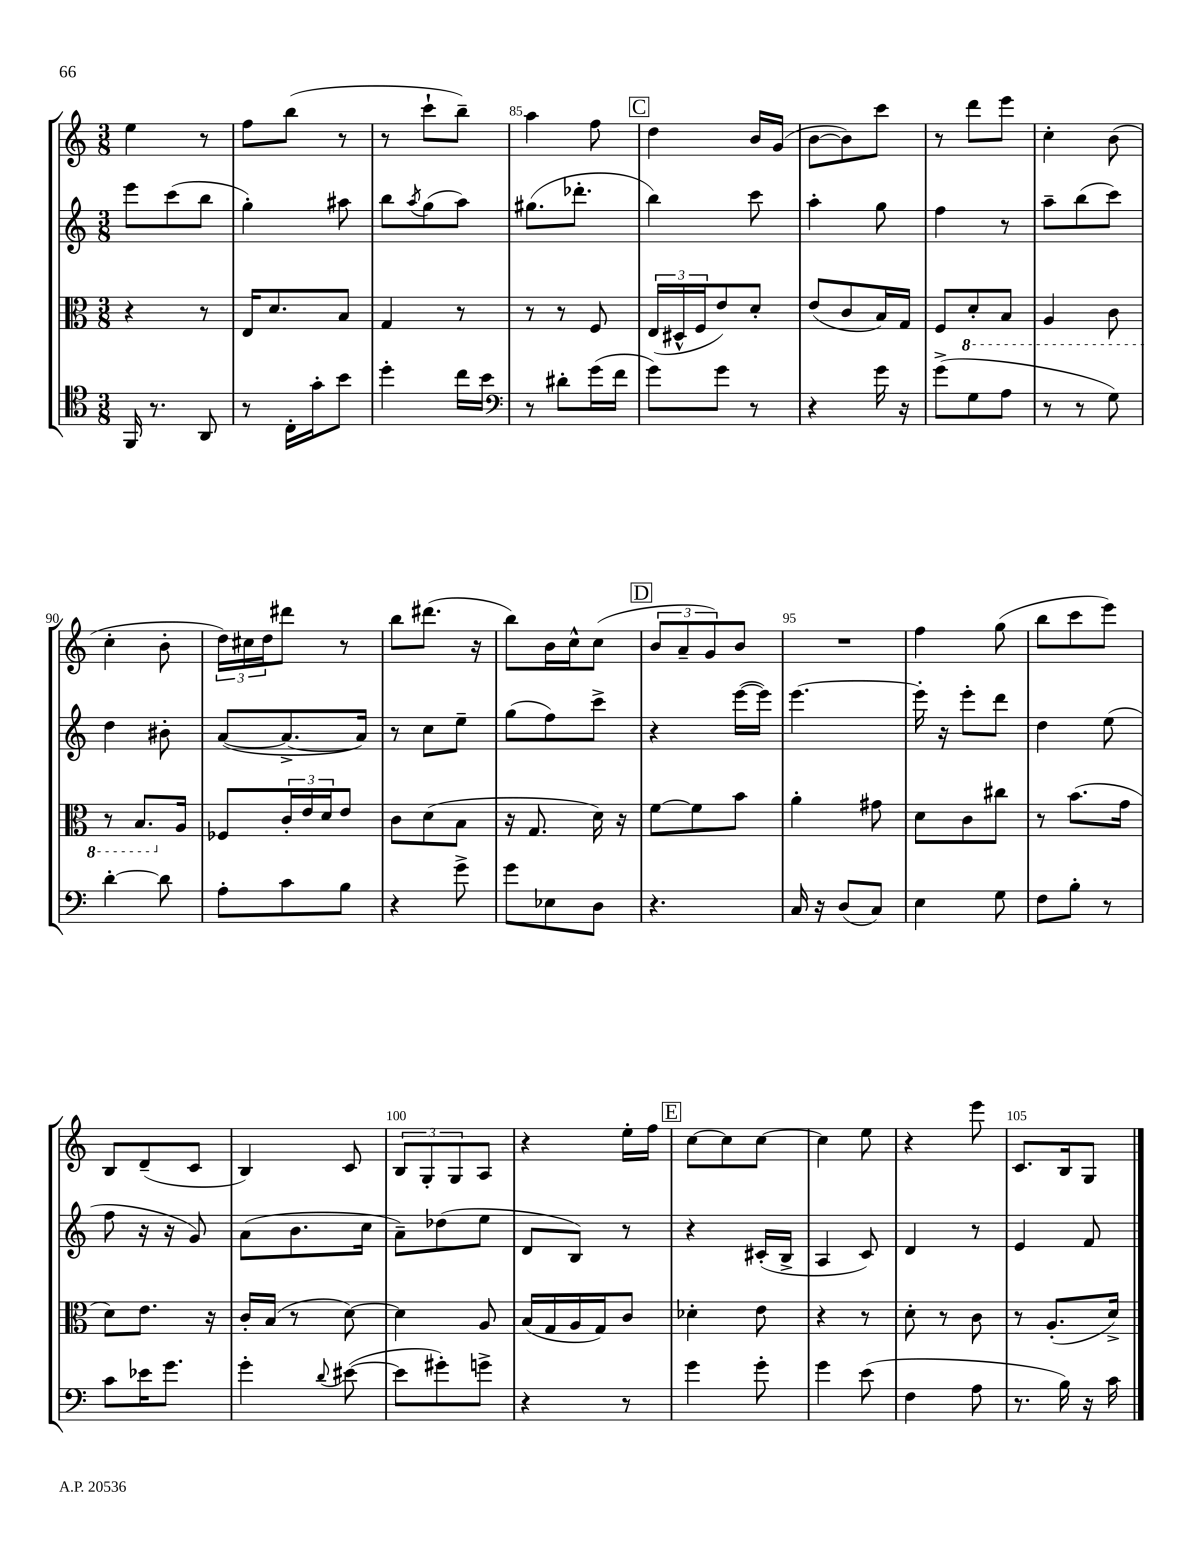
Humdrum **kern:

**kern	**kern	**kern	**kern
*staff4	*staff3	*staff2	*staff1
*clefC4	*clefC3	*clefG2	*clefG2
*k[]	*k[]	*k[]	*k[]
*M3/8	*M3/8	*M3/8	*M3/8
16FF/	4r	8eee\L	4ee\
8.r	.	.	.
.	.	(8ccc\	.
8AA/	8r	8bb\J	8r
=	=	=	=
8r	16E/LK	4gg'\)	8ff\L
.	8.d/	.	.
16C'\LL	.	.	(8bb\J
16g'\J	.	.	.
8b\J	8B/J	8aa#\	8r
=	=	=	=
4dd'\	4G/	8bb\L	8r
.	.	8qaa/	.
.	.	(8gg\	8ccc`\L
16cc\LL	8r	8aa\J)	8bb~\J)
16b\JJ	.	.	.
=	=	=	=
*clefF4	*	*	*
8r	8r	(8.gg#\L	4aa\
8d#'\L	8r	.	.
.	.	8.ddd-'\J	.
(16g\L	8F/	.	8ff\
16f\JJ	.	.	.
=	=	=	=
8g\L)	(24E/LL	4bb\)	4dd\
.	24D#^^/	.	.
.	24F/J	.	.
8g\J	8e/)	.	.
8r	8d'/J	8ccc\	16b/LL
.	.	.	(16g/JJ
=	=	=	=
4r	(8e/L	4aa'\	[8b\L
.	8c/	.	8b\])
16g\	16B/L)	8gg\	8ccc\J
16r	16G/JJ	.	.
=	=	=	=
(8g^\L	8F/L	4ff\	8r
8G\	8D'/	.	8ddd\L
8A\J	8BB/J	8r	8eee\J
=	=	=	=
8r	4AA/	8aa~\L	4cc'\
8r	.	(8bb\	.
8G\)	8C\	8ccc\J)	(8b\
=	=	=	=
[4d'\	8r	4dd\	4cc'\
.	8.BB/L	.	.
8d\]	.	8b#'\	8b'\
.	16A/Jk	.	.
=	=	=	=
8A'\L	8F-/L	([8a/L	24dd\LL)
.	.	.	24cc#\
.	.	.	24dd\J
8c\	24c'/L	8.a^/_	8ddd#\J
.	24e/	.	.
.	24d/J	.	.
8B\J	8e/J	.	8r
.	.	16a/]Jk)	.
=	=	=	=
4r	8c\L	8r	8bb\L
.	(8d\	8cc\L	(8.ddd#\J
8g^\	8B\J	8ee~\J	.
.	.	.	16r
=	=	=	=
8g\L	16r	(8gg\L	8bb\L)
.	8.G/	.	.
8E-\	.	8ff\)	16b\L
.	.	.	16cc^^\J
8D\J	16d\)	8ccc^\J	(8cc\J
.	16r	.	.
=	=	=	=
4.r	[8f\L	4r	12b/L
.	.	.	12a~/
.	8f\]	.	.
.	.	.	12g/)
.	8b\J	([16eee\LL	8b/J
.	.	16eee\]JJ)	.
=	=	=	=
16C/	4a'\	[4.eee\	4.r
16r	.	.	.
(8D/L	.	.	.
8C/J)	8g#\	.	.
=	=	=	=
4E\	8d\L	16eee'\]	4ff\
.	.	16r	.
.	8c\	8eee'\L	.
8G\	8cc#\J	8ddd\J	(8gg\
=	=	=	=
8F\L	8r	4dd\	8bb\L
8B'\J	(8.b\L	.	8ccc\
8r	.	(8ee\	8eee\J)
.	16g\Jk	.	.
=	=	=	=
8c\L	8d\L)	8ff\	8B/L
16e-\K	8.e\J	16r	(8d~/
8.g\J	.	16r	.
.	.	8g/)	8c/J
.	16r	.	.
=	=	=	=
4g'\	16c'/LL	(8a\L	4B/)
.	(16B/JJ	.	.
.	8r	8.b\	.
8qqd/	.	.	.
([8e#\	[8d\)	.	8c/
.	.	16cc\Jk	.
=	=	=	=
8e#\]L	4d\]	8a~\L)	12B/L
.	.	.	12G'/
8g#'\)	.	(8dd-\	.
.	.	.	12G/
8g^\J	8A/	8ee\J	8A/J
=	=	=	=
4r	(16B/LL	8d/L	4r
.	16G/	.	.
.	16A/	8B/J)	.
.	16G/J)	.	.
8r	8c/J	8r	16ee'\LL
.	.	.	16ff\JJ
=	=	=	=
4g\	4d-'\	4r	[8cc\L
.	.	.	8cc\]
8g'\	8e\	(16c#'/LL	[8cc\J
.	.	16B^/JJ	.
=	=	=	=
4g\	4r	4A/	4cc\]
(8e\	8r	8c/)	8ee\
=	=	=	=
4F\	8d'\	4d/	4r
.	8r	.	.
8A\	8c\	8r	8eee\
=	=	=	=
8.r	8r	4e/	8.c/L
.	(8.A'/L	.	.
16B\)	.	.	16B/k
16r	.	8f/	8G/J
16c\	16d^/Jk)	.	.
==	==	==	==
*-	*-	*-	*-
